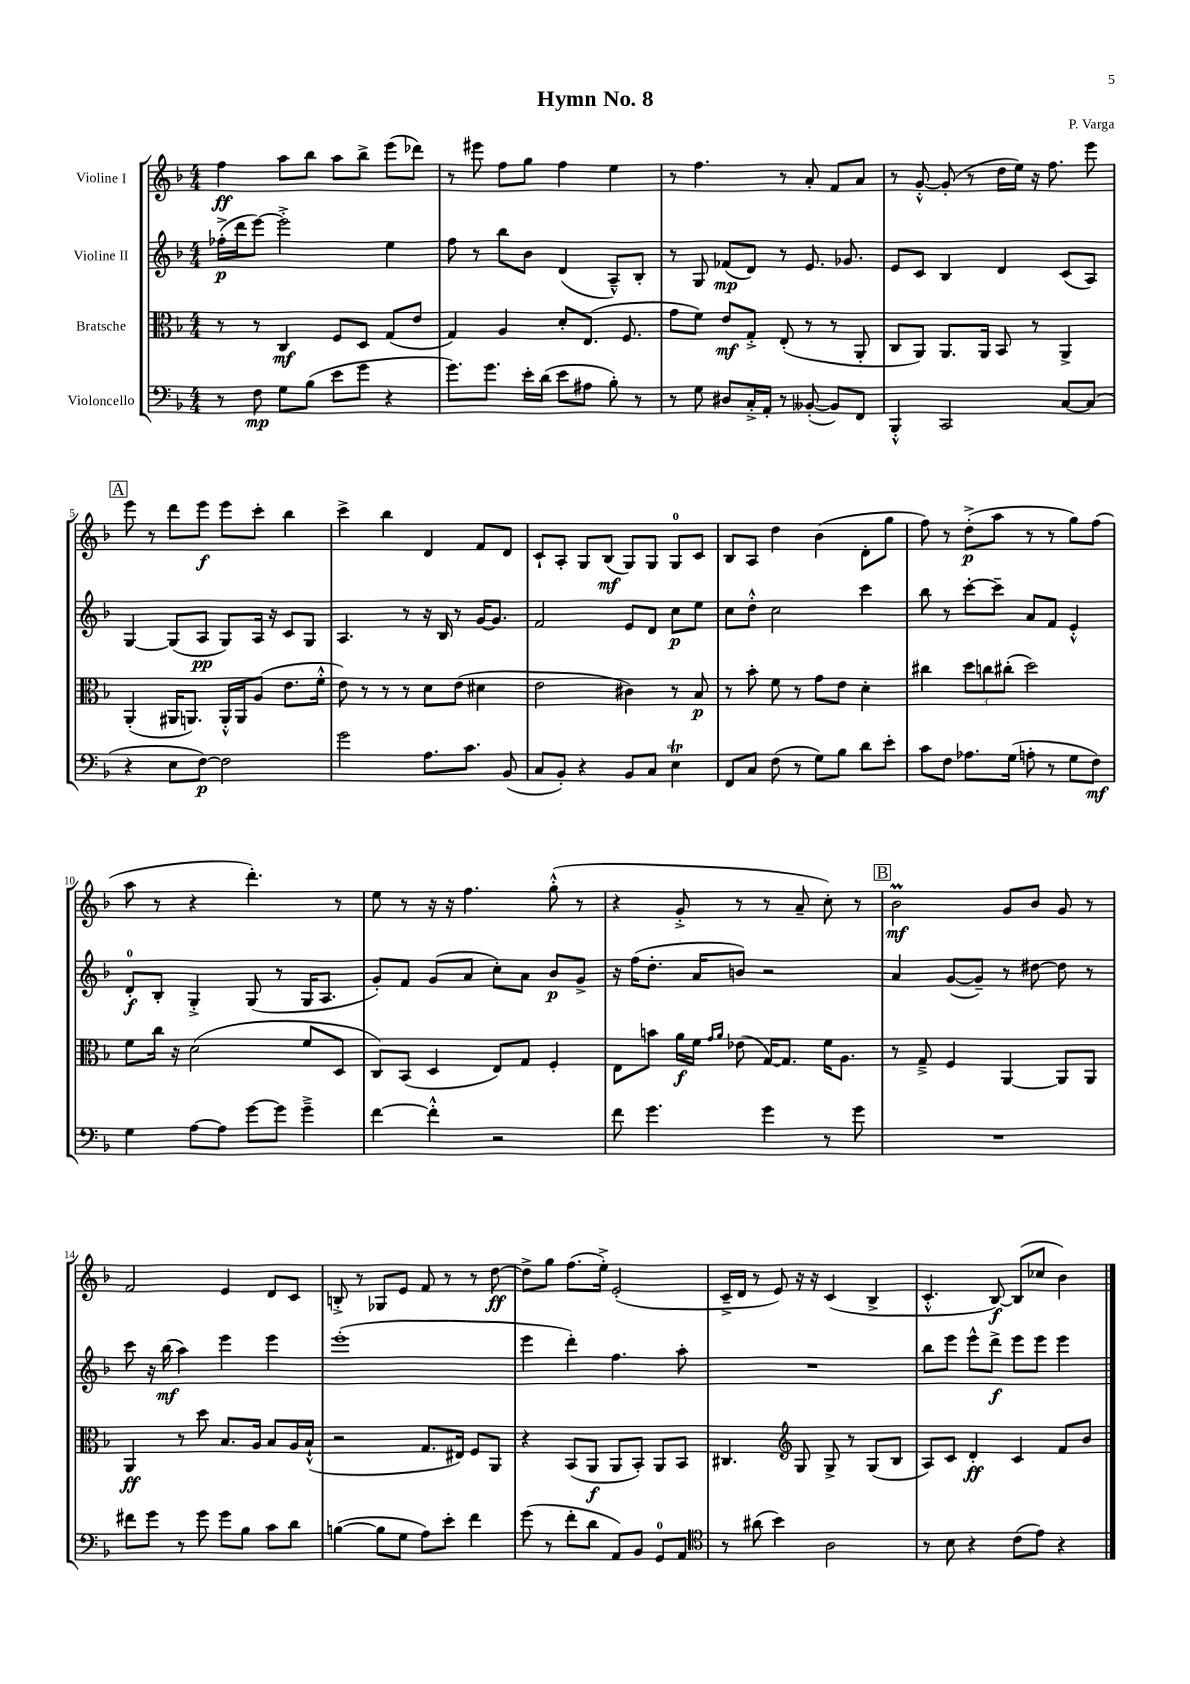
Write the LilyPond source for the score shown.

\header { title = "Hymn No. 8" composer = "P. Varga" }
<<
\new StaffGroup <<
\new Staff = "s0" \with { instrumentName = "Violine I" } {
    \clef treble \key f \major \numericTimeSignature \time 4/4
    \autoBeamOff f''4\ff a''8[ bes''8] a''8[ bes''8]-> e'''8[( des'''8]) |
    r8 eis'''8 f''8[ g''8] f''4 e''4 |
    r8 f''4. r8 a'8-. f'8[ a'8] |
    r8 g'8~-.-^ g'8-.( r8 d''16[ e''16]) r16 f''8. e'''8 |
    \mark \markup { \box "A" } e'''8 r8 d'''8[ e'''8]\f e'''8[ c'''8]-. bes''4 |
    c'''4-> bes''4 d'4 f'8[ d'8] |
    c'8[-! a8]-. g8[ bes8]\mf( g8[) g8] g8[-0 c'8] |
    bes8[ a8] d''4 bes'4( d'8[-. g''8] |
    f''8) r8 d''8[-.->\p( a''8] r8 r8 g''8[) f''8]( |
    a''8 r8 r4 d'''4.-.) r8 |
    e''8 r8 r16 r16 f''4. g''8-.-^( r8 |
    r4 g'8-.-> r8 r8 a'8-- c''8-.) r8 |
    \mark \markup { \box "B" } bes'2\prall\mf g'8[ bes'8] g'8 r8 |
    f'2 e'4 d'8[ c'8] |
    b8-.-> r8 ges8[ e'8] f'8 r8 r8 d''8~\ff |
    d''8[-> g''8] f''8.[( e''16]-.->) e'2-.( |
    c'16[---> d'16] r8 e'8) r16 r16 c'4( bes4-> |
    c'4.-.-^ bes8~\f) bes8[( ces''8] bes'4) \bar "|." |
}
\new Staff = "s1" \with { instrumentName = "Violine II" } {
    \clef treble \key f \major \numericTimeSignature \time 4/4
    \autoBeamOff fes''16[-.->\p( d'''16 e'''8]~) e'''2-.-> e''4 |
    f''8 r8 bes''8[ bes'8] d'4( a8[---^) bes8]-. |
    r8 g8 fes'8[\mp( d'8]) r8 e'8. ges'8. |
    e'8[ c'8] bes4 d'4 c'8[( a8]) |
    \mark \markup { \box "A" } g4~ g8[( a8]\pp g8[) a16] r16 c'8[ g8] |
    a4. r8 r16 bes16 r8 g'16[~ g'8.] |
    f'2 e'8[ d'8] c''8[\p e''8] |
    c''8[ d''8]-.-^ c''2 c'''4 |
    bes''8 r8 c'''8[~-. c'''8]-- a'8[ f'8] e'4-.-^ |
    d'8[-0-.\f bes8]-. g4-.-> g8( r8 g16[ a8.] |
    g'8[-.) f'8] g'8[( a'8] c''8[-.) a'8] bes'8[\p g'8]-> |
    r16 f''16[( d''8.]-. a'16[ b'8]) r2 |
    \mark \markup { \box "B" } a'4 g'8[~( g'8]--) r8 dis''8~ dis''8 r8 |
    c'''8 r16 bes''16\mf( a''4) e'''4 e'''4 |
    e'''1-.( |
    e'''4 d'''4-.) f''4. a''8-. |
    R1 |
    bes''8[ e'''8] e'''8[-^ d'''8]->\f e'''8[ e'''8] e'''4 \bar "|." |
}
\new Staff = "s2" \with { instrumentName = "Bratsche" } {
    \clef alto \key f \major \numericTimeSignature \time 4/4
    \autoBeamOff r8 r8 c4\mf f8[ d8] g8[( e'8] |
    g4) a4 d'8[-. e8.]( f8. |
    g'8[ f'8]) e'8[\mf g8]-.-> e8-.( r8 r8 a,8-. |
    c8[ a,8]) a,8.[ a,16] bes,8 r8 a,4-> |
    \mark \markup { \box "A" } a,4-.( ais,16[ a,8.]) a,16[-.-^ a,16 a8]( e'8.[ f'16]-.-^ |
    e'8) r8 r8 r8 d'8[ e'8]( dis'4 |
    e'2 cis'4) r8 bes8\p |
    r8 bes'8-. f'8 r8 g'8[ e'8] d'4-. |
    cis''4 \tuplet 3/2 { d''8[ c''8 cis''8]-.( } d''2) |
    f'8[ c''16] r16 d'2( f'8[ d8] |
    c8[) bes,8]( d4 e8[) g8] f4-. |
    e8[ b'8] a'16[\f f'16] \grace { g'16[ a'16] } ees'8( g16[~) g8.] f'16[ a8.] |
    \mark \markup { \box "B" } r8 g8---> f4 a,4~ a,8[ a,8] |
    a,4\ff r8 d''8 bes8.[ a16] bes8[ a16 bes16]-!-^( |
    r2 g8.[ eis16]) f8[ a,8] |
    r4 bes,8[( a,8]\f a,8[ bes,8]-.) a,8[ bes,8] |
    cis4. \clef treble g8 g8-> r8 g8[( bes8] |
    a8[) c'8] d'4-.\ff c'4 f'8[ bes'8] \bar "|." |
}
\new Staff = "s3" \with { instrumentName = "Violoncello" } {
    \clef bass \key f \major \numericTimeSignature \time 4/4
    \autoBeamOff r8 f8\mp g8[ bes8]( e'8[ g'8] r4 |
    g'8.[) g'8.] e'16[-. d'16]( e'8[ ais8] bes8-.) r8 |
    r8 g8 dis8[ c16-.-> a,16]-. r8 beses,8~-.( beses,8[) f,8] |
    bes,,4-.-^ c,2 c8[~ c8]( |
    \mark \markup { \box "A" } r4 e8[ f8]~\p) f2 |
    g'2 a8.[ c'8.] bes,8( |
    c8[ bes,8]-.) r4 bes,8[ c8] e4\trill |
    f,8[ c8] f8( r8 g8[) bes8] d'8[ e'8]-. |
    c'8[ f8] aes8.[ g16]( a8-. r8 g8[ f8]\mf) |
    g4 a8[~ a8] g'8[~ g'8] g'4---> |
    f'4~ f'4-.-^ r2 |
    f'8 g'4. g'4 r8 g'8 |
    \mark \markup { \box "B" } R1 |
    fis'8[ g'8] r8 g'8 g'8[ bes8] c'8[ d'8] |
    b4~( b8[ g8] a8[) e'8]-. f'4 |
    g'8( r8 f'8[-. d'8] a,8[) bes,8] g,8[-0 a,8] |
    \clef tenor r8 ais'8( bes'4) a2 |
    r8 bes8 r4 c'8[( e'8]) r4 \bar "|." |
}
>>
>>
